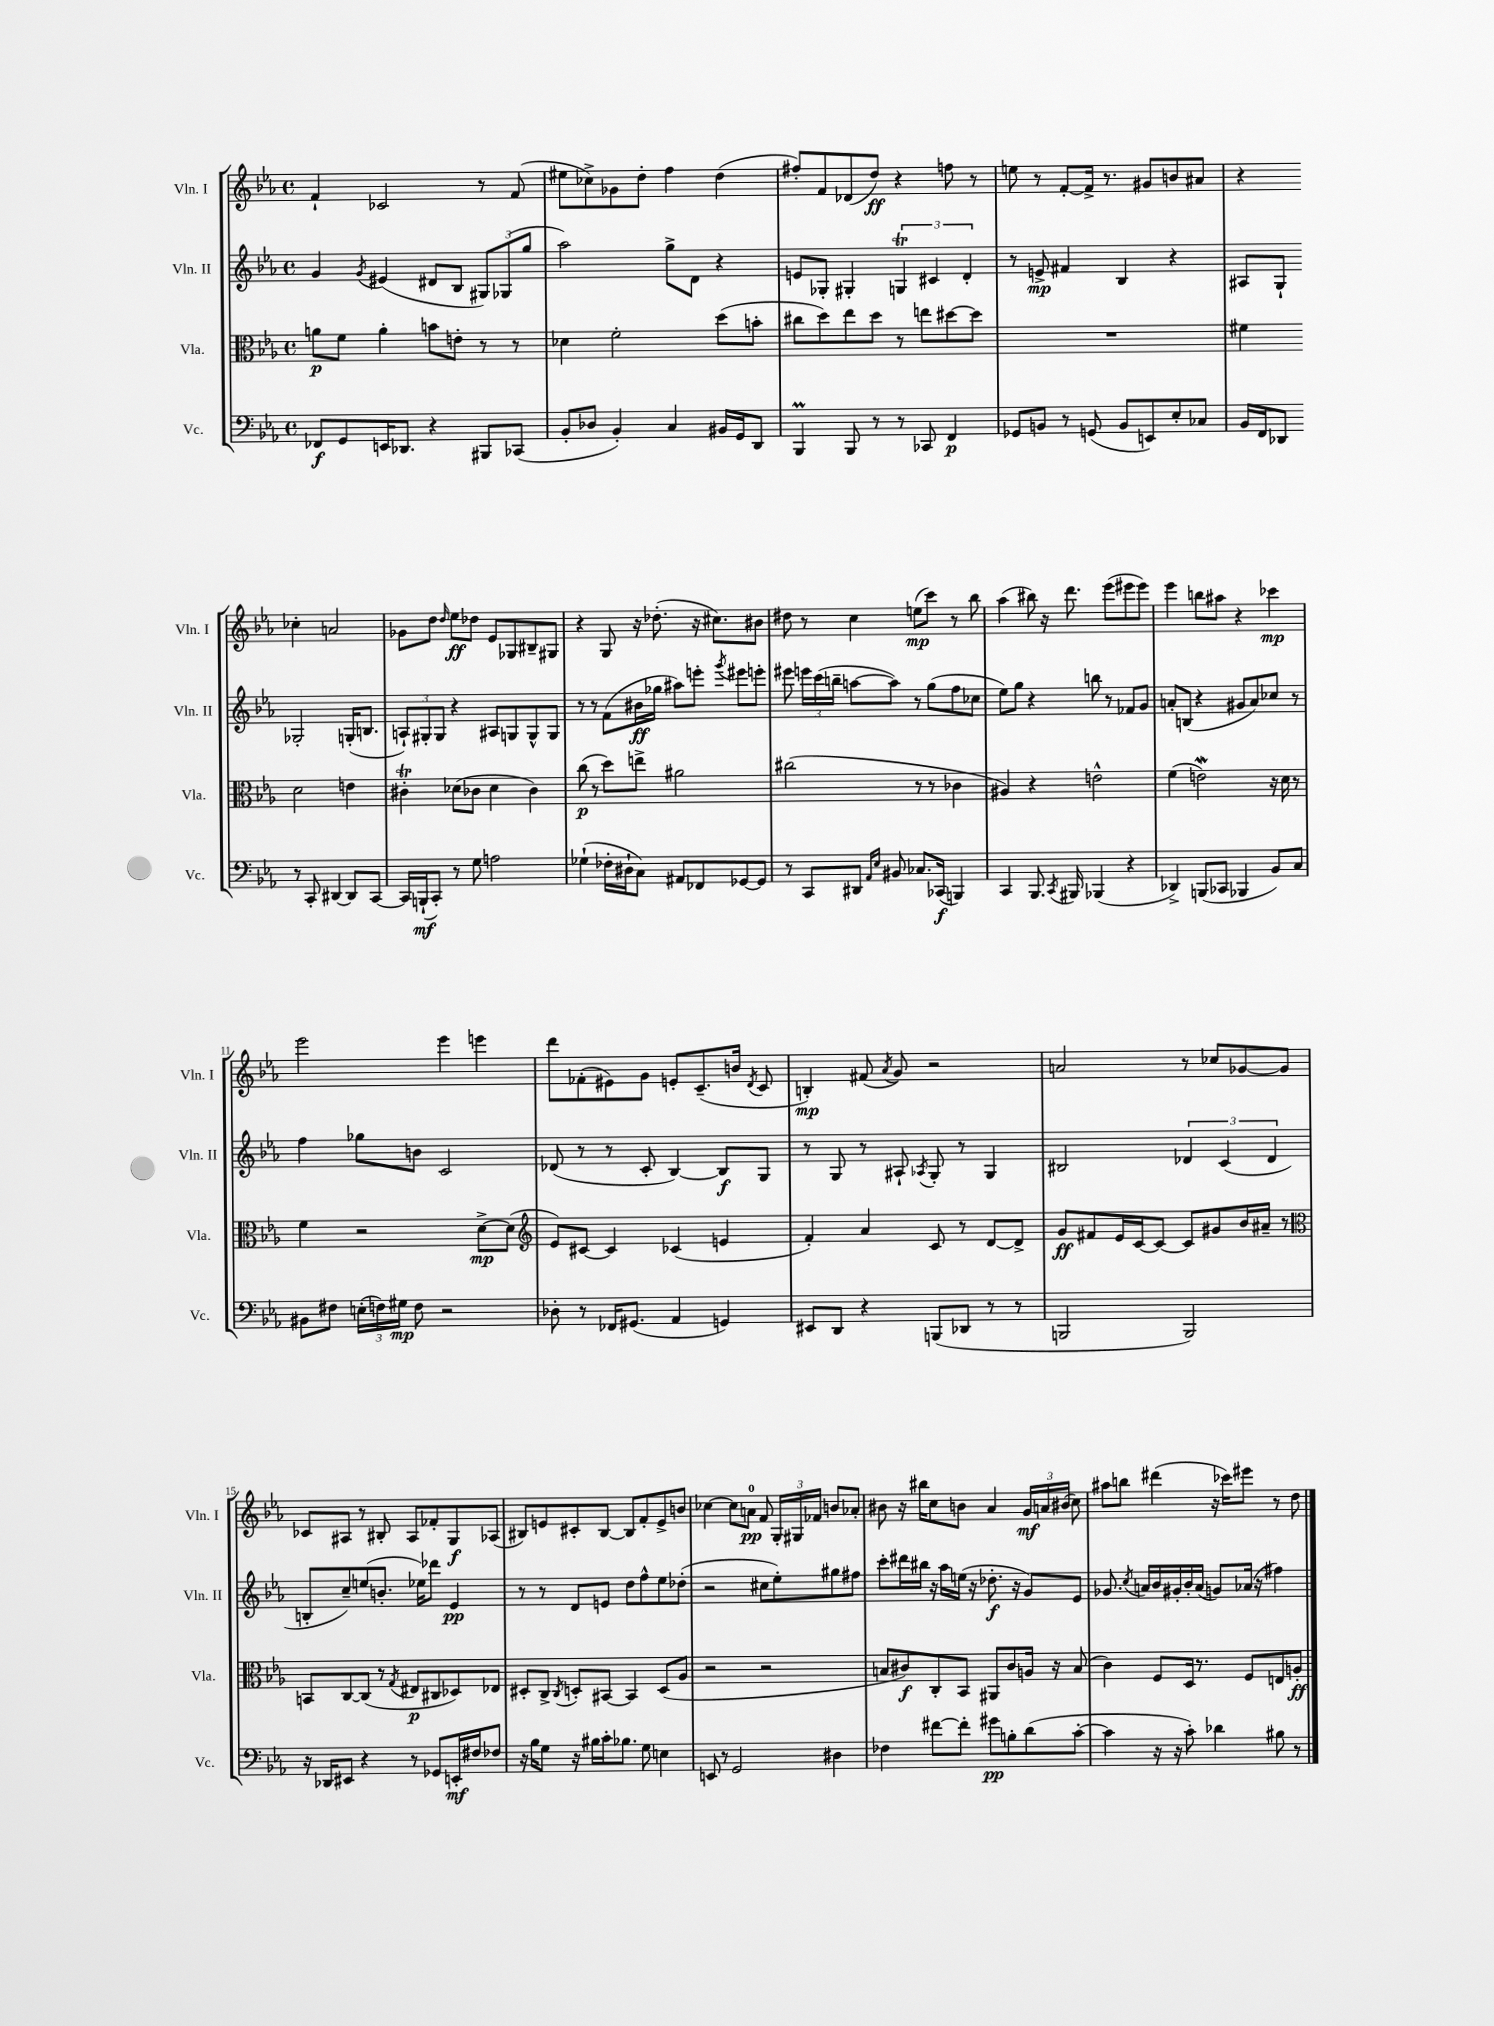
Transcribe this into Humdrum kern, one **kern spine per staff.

**kern	**dynam	**kern	**dynam	**kern	**dynam	**kern	**dynam
*part4	*part4	*part3	*part3	*part2	*part2	*part1	*part1
*staff4	*staff4	*staff3	*staff3	*staff2	*staff2	*staff1	*staff1
*I"Vc.	*	*I"Vla.	*	*I"Vln. II	*	*I"Vln. I	*
*I'Vc.	*	*I'Vla.	*	*I'Vln. II	*	*I'Vln. I	*
*clefF4	*	*clefC3	*	*clefG2	*	*clefG2	*
*k[b-e-a-]	*	*k[b-e-a-]	*	*k[b-e-a-]	*	*k[b-e-a-]	*
*M4/4	*	*M4/4	*	*M4/4	*	*M4/4	*
*met(c)	*	*met(c)	*	*met(c)	*	*met(c)	*
=1	=1	=1	=1	=1	=1	=1	=1
8FF-X/L	f	8an\L	p	4g/	.	4f`/	.
8GG/	.	8f\J	.	.	.	.	.
.	.	.	.	8qg/	.	.	.
16EEn/K	.	4a'\	.	(4e#X/	.	2c-X/	.
8.DD-X/J	.	.	.	.	.	.	.
4r	.	8bn\L	.	8d#X/L	.	.	.
.	.	8en'\J	.	8B-/J	.	.	.
8BBB#X/L	.	8r	.	12G#X/L)	.	8r	.
.	.	.	.	(12G-X/	.	.	.
(8CC-X/J	.	8r	.	.	.	(8f/	.
.	.	.	.	12gg/J	.	.	.
=2	=2	=2	=2	=2	=2	=2	=2
8BB-'/L	.	4d-X\	.	2aa-\)	.	8ee#X\L	.
8D-X/J	.	.	.	.	.	8cc-X^\)	.
4BB-'/)	.	2f'\	.	.	.	8g-X\	.
.	.	.	.	.	.	8dd'\J	.
4C/	.	.	.	8gg^\L	.	4ff\	.
.	.	.	.	8d\J	.	.	.
16BB#X/LL	.	(8dd\L	.	4r	.	(4dd\	.
16GG/J	.	.	.	.	.	.	.
8DD/J	.	8bn'\J	.	.	.	.	.
=3	=3	=3	=3	=3	=3	=3	=3
4BBB-M/	.	8cc#X\L	.	8en/L	.	8ff#X'/L)	.
.	.	8dd\)	.	8G-X'/J	.	8f/	.
8BBB-/	.	8ee-\	.	4G#X'/	.	(8d-X/	.
8r	.	8dd\J	.	.	.	8dd/J)	ff
8r	.	8r	.	6Gnt/	.	4r	.
8CC-X/	.	8een\L	.	.	.	.	.
.	.	.	.	6c#X/	.	.	.
4FF/	p	[8dd#X\	.	.	.	8ffn\	.
.	.	.	.	6d'/	.	.	.
.	.	8dd#\J]	.	.	.	8r	.
=4	=4	=4	=4	=4	=4	=4	=4
8GG-X/L	.	1r	.	8r	.	8een\	.
8BBn/J	.	.	.	8en^/	mp	8r	.
8r	.	.	.	4f#X/	.	[8f'/L	.
(8GGn/	.	.	.	.	.	16f^/Jk]	.
.	.	.	.	.	.	8.r	.
8BB/L	.	.	.	4B-/	.	.	.
8EEn/)	.	.	.	.	.	8g#X/L	.
8E-'/	.	.	.	4r	.	8bn/	.
8C-X/J	.	.	.	.	.	8a#X/J	.
=5	=5	=5	=5	=5	=5	=5	=5
16BB-/LL	.	4f#X\	.	8A#X/L	.	4r	.
16FF/J	.	.	.	.	.	.	.
8DD-X/J	.	.	.	8G`/J	.	.	.
8r	.	2d\	.	2G-X'/	.	4cc-X'\	.
8CC'/	.	.	.	.	.	.	.
[4DD#X/	.	.	.	.	.	2an/	.
8DD#/L]	.	4en\	.	(16Gn'/KL	.	.	.
.	.	.	.	8.Bn/J	.	.	.
[8CC/J	.	.	.	.	.	.	.
!!LO:LB:g=z
=6	=6	=6	=6	=6	=6	=6	=6
16CC/LL]	.	4c#Xt'\	.	12An`/L)	.	8g-X\L	.
(16BBBn`/J	mf	.	.	.	.	.	.
.	.	.	.	12G#X'/	.	.	.
8CC'/J)	.	.	.	.	.	8dd\J	.
.	.	.	.	12G#/J	.	.	.
.	.	.	.	.	.	16qqdd/	.
8r	.	(8d-X\L	.	4r	.	8ee-\L	ff
8G\	.	8c-X\J	.	.	.	8dd-X\J	.
2An\	.	4d-\	.	8A#X/L	.	8e-/L	.
.	.	.	.	8Gn/	.	8G-X/	.
.	.	4c-\)	.	8G^^/	.	8B#X~/	.
.	.	.	.	8G/J	.	8G#X/J	.
=7	=7	=7	=7	=7	=7	=7	=7
(4G-X`\	.	(8cc\	p	8r	.	4r	.
.	.	8r	.	8r	.	.	.
16F-X'\LL	.	8dd\L)	.	(8f\L	.	8G/	.
16D#X`\J	.	.	.	.	.	.	.
8C\J)	.	8een^\J	.	16b#X\L	ff	16r	.
.	.	.	.	16gg-X\JJ	.	(8.dd-X'\	.
8AA#X/L	.	2a#X\	.	8aa#X\L)	.	.	.
8FF-X/	.	.	.	8eeen'\J	.	16r	.
.	.	.	.	.	.	8.cc#X\L)	.
.	.	.	.	8qggg/	.	.	.
[8GG-X/	.	.	.	8eee#X\L	.	.	.
8GG-/J]	.	.	.	8eeen'\J	.	8b#X\J	.
=8	=8	=8	=8	=8	=8	=8	=8
8r	.	(2cc#X\	.	8eee#X\	.	8dd#X\	.
8CC/L	.	.	.	24eeen\LL	.	8r	.
.	.	.	.	(24ccc\	.	.	.
.	.	.	.	24bbn~\JJ	.	.	.
8DD#X/J	.	.	.	[8aan\L	.	4cc\	.
16qqAA-/LL	.	.	.	.	.	.	.
16qqE-/JJ	.	.	.	.	.	.	.
8BB#X/	.	.	.	8aa\J])	.	.	.
8.C-X/L	.	8r	.	8r	.	(8een\L	mp
.	.	8r	.	(8gg\L	.	8ccc\J)	.
(16CC-X/Jk	f	.	.	.	.	.	.
4BBBn/)	.	4c-X\	.	8ff\	.	8r	.
.	.	.	.	8cc-X\J	.	8bb-\	.
=9	=9	=9	=9	=9	=9	=9	=9
4CC/	.	4A#X/)	.	8ee-\L)	.	(4aa-\	.
.	.	.	.	8gg\J	.	.	.
8.BBB-/	.	4r	.	4r	.	8bb#X\)	.
.	.	.	.	.	.	16r	.
8qCC/	.	.	.	.	.	.	.
16BBB#X/	.	.	.	.	.	8.ddd\	.
(4BBB-X/	.	2en^^\	.	8bbn\	.	.	.
.	.	.	.	8r	.	(8eee-\L	.
4r	.	.	.	8f-X/L	.	8eee#X\	.
.	.	.	.	8g/J	.	8eee#\J)	.
=10	=10	=10	=10	=10	=10	=10	=10
4DD-X^/)	.	(4f\	.	8an'/L	.	4eee-\	.
.	.	.	.	(8Bn/J	.	.	.
(8BBBn/L	.	2enW\)	.	4r	.	8bbn\L	.
8CC-X/J	.	.	.	.	.	8aa#X\J	.
4BBB-X/	.	.	.	8g#X/L	.	4r	.
.	.	.	.	8a/)	.	.	.
8BB-/L)	.	16r	.	8cc-X/J	.	4ccc-X\	mp
.	.	16d\	.	.	.	.	.
8C/J	.	8r	.	8r	.	.	.
!!LO:LB:g=z
=11	=11	=11	=11	=11	=11	=11	=11
8BB#X\L	.	4f\	.	4ff\	.	2eee-\	.
8F#X\J	.	.	.	.	.	.	.
(24En'\LL	.	2r	.	8gg-X\L	.	.	.
24Fn\)	.	.	.	.	.	.	.
24G#X\JJ	mp	.	.	.	.	.	.
8F\	.	.	.	8bn\J	.	.	.
2r	.	.	.	2c/	.	4eee-\	.
.	.	[8d^\L	mp	.	.	4eeen\	.
.	.	(8d\J]	.	.	.	.	.
=12	=12	=12	=12	=12	=12	=12	=12
*	*	*clefG2	*	*	*	*	*
8D-X'\	.	8e-/L)	.	(8d-X/	.	8ddd\L	.
8r	.	[8c#X/J	.	8r	.	(8f-X'\	.
16FF-X/KL	.	4c#/]	.	8r	.	8e#X\)	.
(8.GG#X/J	.	.	.	.	.	.	.
.	.	.	.	8c'/	.	8g\J	.
4AA-/	.	(4c-X/	.	[4B-/)	.	8en'/L	.
.	.	.	.	.	.	(8.c~/	.
4GGn/)	.	4en/	.	8B-/L]	f	.	.
.	.	.	.	.	.	16bn/Jk	.
.	.	.	.	.	.	8qd/	.
.	.	.	.	8G/J	.	8c/	.
=13	=13	=13	=13	=13	=13	=13	=13
8EE#X/L	.	4f'/)	.	8r	.	4Bn'/)	mp
8DD/J	.	.	.	8G/	.	.	.
4r	.	4a-/	.	8r	.	(8f#X/	.
.	.	.	.	.	.	8qa-/	.
.	.	.	.	8A#X`/	.	8g/)	.
.	.	.	.	8qA-X/	.	.	.
(8BBBn/L	.	8c/	.	8G'/	.	2r	.
8DD-X/J	.	8r	.	8r	.	.	.
8r	.	[8d/L	.	4G/	.	.	.
8r	.	8d^/J]	.	.	.	.	.
=14	=14	=14	=14	=14	=14	=14	=14
2BBBn/	.	8g/L	ff	2B#X/	.	2an/	.
.	.	8f#X/	.	.	.	.	.
.	.	16e-/L	.	.	.	.	.
.	.	[16c/J	.	.	.	.	.
.	.	8c/J_	.	.	.	.	.
2BBB/)	.	8c/L]	.	6d-X/	.	8r	.
.	.	8g#X/	.	.	.	8cc-X/L	.
.	.	.	.	(6c/	.	.	.
.	.	16b-/L	.	.	.	[8g-X/	.
.	.	16a#X~/JJ	.	.	.	.	.
.	.	.	.	6d-/	.	.	.
.	.	8r	.	.	.	8g-/J]	.
!!LO:LB:g=z
=15	=15	=15	=15	=15	=15	=15	=15
*	*	*clefC3	*	*	*	*	*
16r	.	8BBn/L	.	8Bn'/L	.	8c-X/L	.
16DD-X/KL	.	.	.	.	.	.	.
8EE#X/J	.	[8C/	.	8cc~/)	.	8A#X/J	.
4r	.	(8C/J]	.	(8een/	.	8r	.
.	.	8r	.	8.bn'/J	.	8B#X'/	.
.	.	8qG/	.	.	.	.	.
8r	.	8E#X/L	p	.	.	8A#/L	.
.	.	.	.	16ee-X\KL)	.	.	.
8GG-X/L	.	8C#X/	.	8ddd-X\J	.	8f-X'/	.
16EEn'/L	mf	8D-X/)	.	4e-/	pp	8G/	f
16F#X/J	.	.	.	.	.	.	.
8F-X/J	.	8E-X/J	.	.	.	(8A-X/J	.
=16	=16	=16	=16	=16	=16	=16	=16
16r	.	8D#X'/L	.	8r	.	8B#X/L)	.
16B-\KL	.	.	.	.	.	.	.
8G\J	.	8C^/J	.	8r	.	8en/	.
.	.	8qC/	.	.	.	.	.
16r	.	8Dn'/L	.	8d/L	.	8c#X'/	.
16B#X\LL	.	.	.	.	.	.	.
16c'\J	.	[8BB#X/J	.	8en/J	.	[8B#/J	.
8.B-X\J	.	.	.	.	.	.	.
.	.	4BB#/]	.	8dd\L	.	8B#/L]	.
8G\	.	.	.	8ff^^\	.	8f'/	.
4En\	.	(8D/L	.	8ee-\	.	8e^/	.
.	.	8A-/J	.	(8dd-X'\J	.	8bn/J	.
=17	=17	=17	=17	=17	=17	=17	=17
8EEn/	.	2r	.	2r	.	[4cc-X\	.
8r	.	.	.	.	.	.	.
2GG/	.	.	.	.	.	8cc-\L]	.
.	.	.	.	.	.	8an\J	pp
.	.	2r	.	8cc#X\L	.	8f/	.
.	.	.	.	8ee-'\)	.	24G'/LL	.
.	.	.	.	.	.	24G#X/	.
.	.	.	.	.	.	24f-X/JJ	.
4D#X\	.	.	.	8gg#X\	.	8bn/L	.
.	.	.	.	8ff#X\J	.	8a-X'/J	.
=18	=18	=18	=18	=18	=18	=18	=18
4F-X\	.	8Bn/L	.	8ccc'\L	.	8b#X\	.
.	.	8c#X/)	f	16ddd#X\L	.	16r	.
.	.	.	.	16bb#X\JJ	.	16bb#X\KL	.
[8f#X\L	.	8C'/	.	16r	.	8cc\	.
.	.	.	.	16aa-\LL	.	.	.
8f#'\J]	.	8BB-/J	.	(16een\JJ	.	8bn\J	.
.	.	.	.	16r	.	.	.
8g#X\L	pp	8AA#X/L	.	8.dd-X'\	f	4a-/	.
8Bn'\	.	8c#/	.	.	.	.	.
.	.	.	.	16r	.	.	.
(8d\	.	16An/Jk	.	8g/L)	.	24g/LL	mf
.	.	.	.	.	.	24an/	.
.	.	16r	.	.	.	.	.
.	.	.	.	.	.	(24b#X/JJ	.
[8c'\J	.	(8B/	.	8e-/J	.	8cc\)	.
=19	=19	=19	=19	=19	=19	=19	=19
4c\]	.	4c\)	.	8.g-X/	.	8aa#X\L	.
.	.	.	.	.	.	8bbn\J	.
.	.	.	.	8qcc/	.	.	.
.	.	.	.	16an/LL	.	.	.
16r	.	8F/L	.	16b-/	.	(4ddd#X\	.
16r	.	.	.	16g#X'/	.	.	.
8c'\)	.	16D/Jk	.	16b-'/	.	.	.
.	.	8.r	.	(16a/JJ	.	.	.
4d-X\	.	.	.	8gn/L)	.	16r	.
.	.	.	.	.	.	16ccc-X\KL)	.
.	.	8F/L	.	(16a-X/Jk	.	8eee#X\J	.
.	.	.	.	16r	.	.	.
8B#X\	.	8En/	.	4ff#X\)	.	8r	.
8r	.	8An'/J	ff	.	.	8dd\	.
==	==	==	==	==	==	==	==
*-	*-	*-	*-	*-	*-	*-	*-
